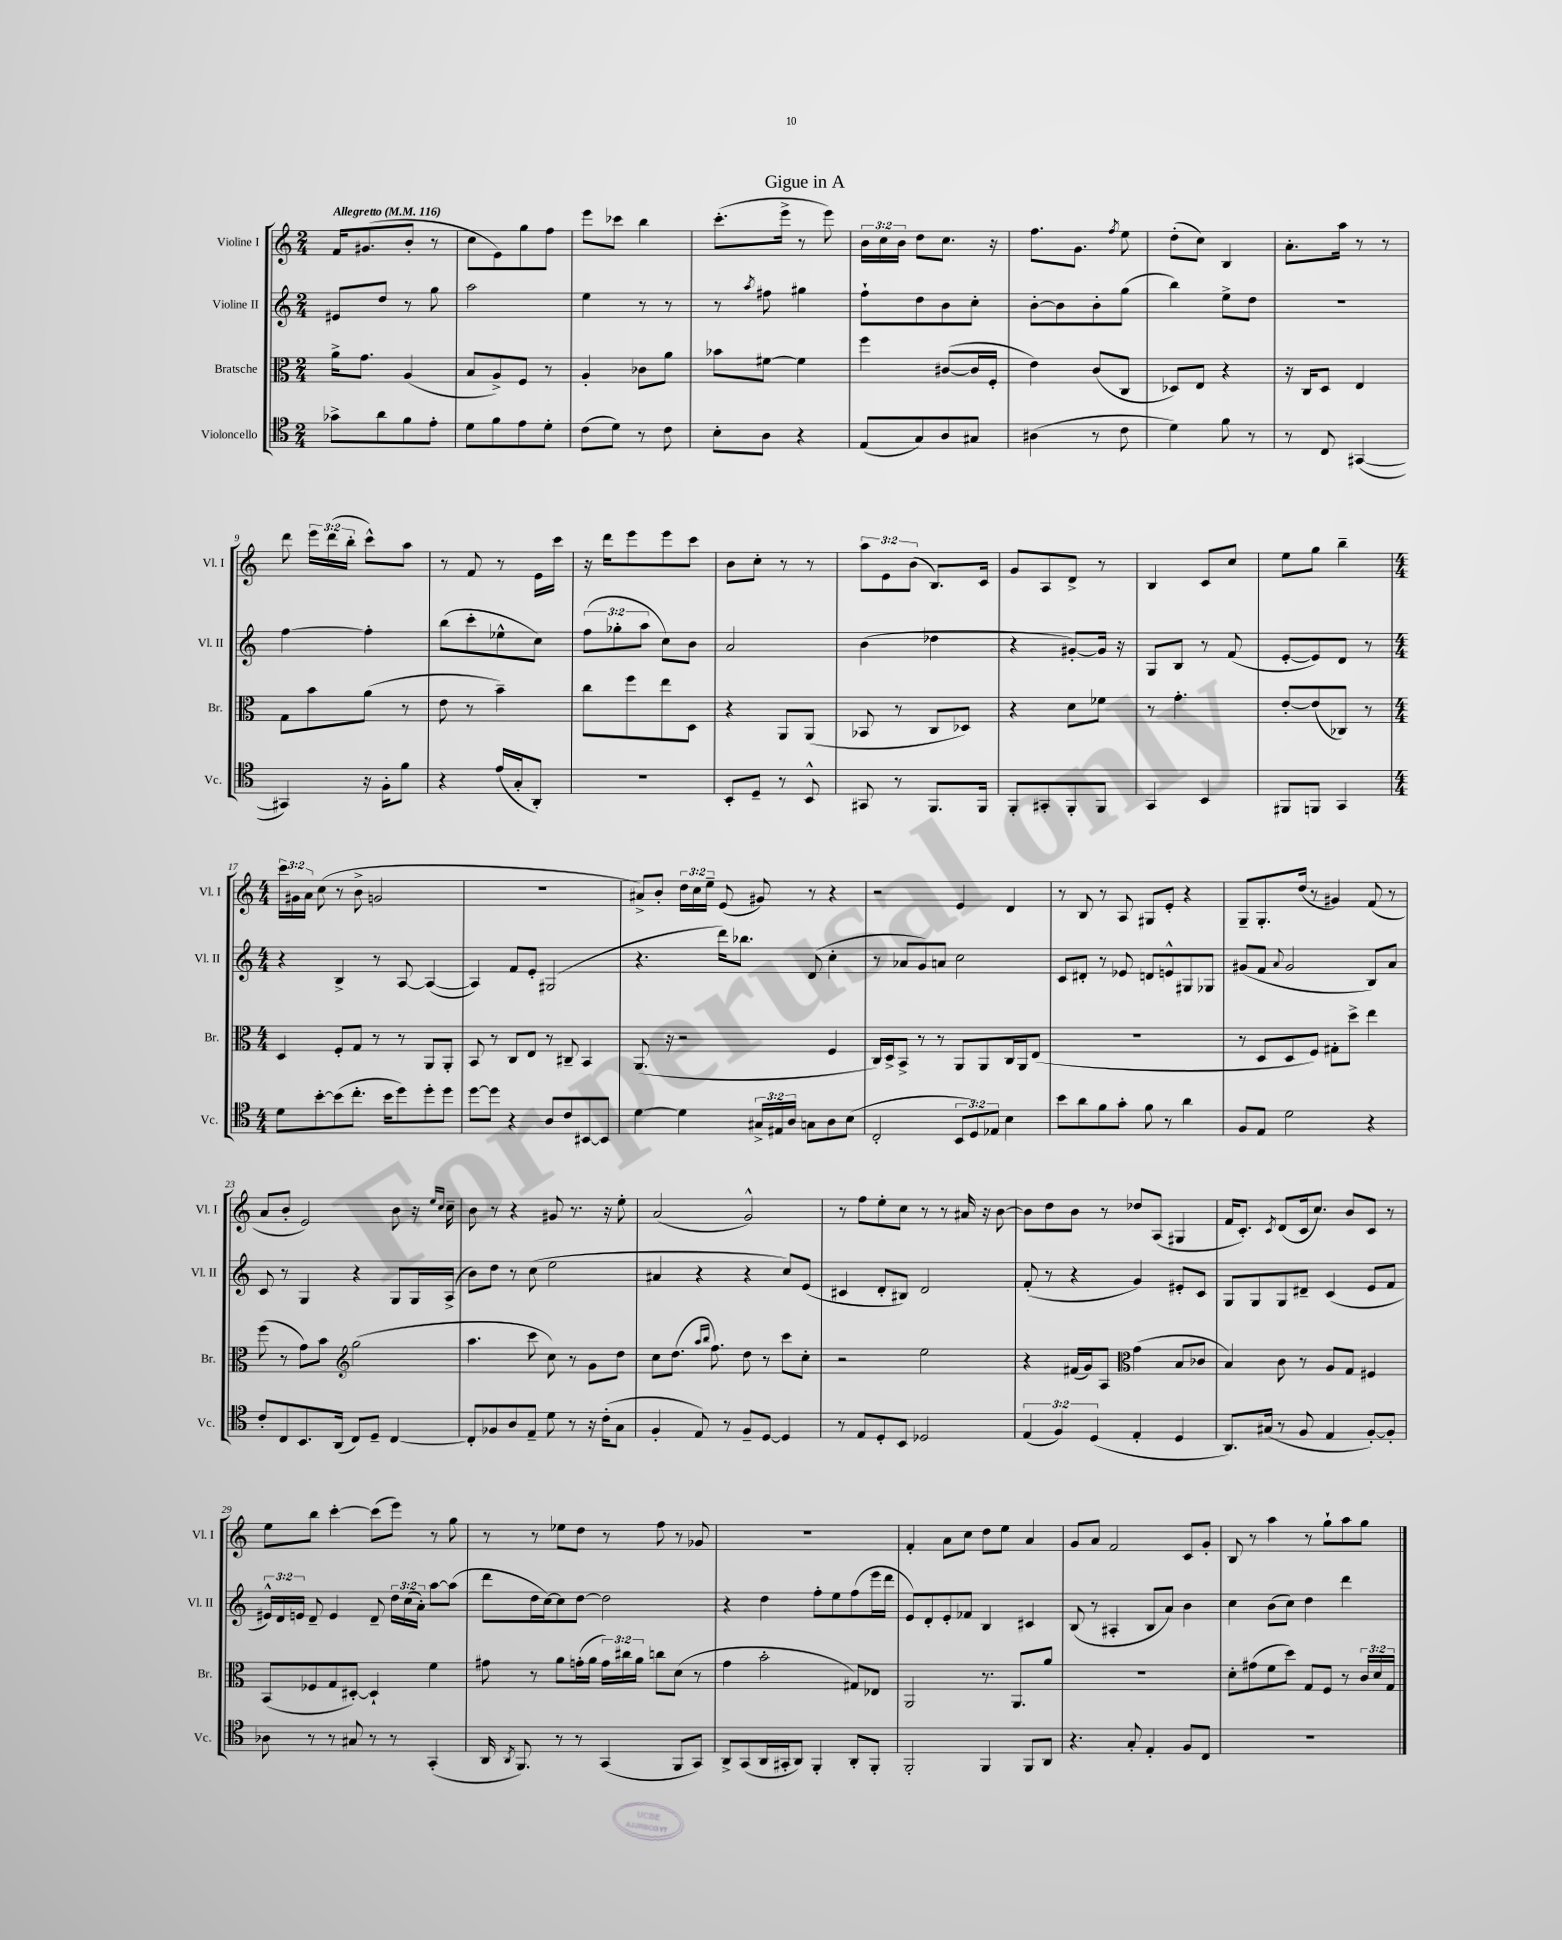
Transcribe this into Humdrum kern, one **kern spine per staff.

**kern	**kern	**kern	**kern
*staff4	*staff3	*staff2	*staff1
*clefC4	*clefC3	*clefG2	*clefG2
*k[]	*k[]	*k[]	*k[]
*M2/4	*M2/4	*M2/4	*M2/4
*MM116	*MM116	*MM116	*MM116
8g-^	16a^	8e#	16f
.	8.g	.	(8.g#
8a	.	8dd	.
8f	(4A	8r	8b'
8e'	.	8gg	8r
=	=	=	=
8d	8B	2aa	8cc
8f	8A^)	.	8e)
8e	8F	.	8gg
8d'	8r	.	8ff
=	=	=	=
(8c	4A'	4ee	8eee
8d)	.	.	8ccc-
8r	8c-	8r	4bb
8c	8a	8r	.
=	=	=	=
8B'	8b-	8r	(8.ccc'
.	.	8qaa	.
8A	[8f#	8ff#	.
.	.	.	16eee^
4r	4f#]	4gg#	8r
.	.	.	8eee)
=	=	=	=
(8E	4ff	8ff`	24b
.	.	.	24cc
.	.	.	24b
8G)	.	8dd	8dd
8A	([8c#	8b	8.cc
8G#	16c#]	8cc'	.
.	16F'	.	16r
=	=	=	=
(4A#	4e)	[8b'	8.ff
.	.	8b]	.
.	.	.	8.g
8r	(8c	8b'	.
.	.	.	8qff
8c	8C	(8gg	8ee
=	=	=	=
4d)	8D-)	4bb)	(8dd'
.	8E	.	8cc)
8f	4r	8ee^	4B
8r	.	8dd	.
=	=	=	=
8r	16r	2r	8.a'
.	16C	.	.
8C	8D	.	.
.	.	.	16aa
([4GG#	4E	.	8r
.	.	.	8r
=	=	=	=
4GG#])	8G	[4ff	8ddd
.	8b	.	24eee
.	.	.	(24ddd
.	.	.	24bb'
16r	(8a	4ff']	8ccc^^)
16F'	.	.	.
8f	8r	.	8aa
=	=	=	=
4r	8e	(8bb	8r
.	8r	8ccc'	8f
(16e	4b~)	8ee-^^	8r
16G'	.	.	.
8AA')	.	8cc)	16e
.	.	.	16ccc
=	=	=	=
2r	8cc	(12ff	16r
.	.	.	16ddd
.	.	12gg-'	.
.	8ff	.	8eee
.	.	12aa	.
.	8ee	8cc)	8eee
.	8D	8b	8ccc
=	=	=	=
8BB'	4r	2a	8b
8D~	.	.	8cc'
8r	8AA	.	8r
8BB^^	(8AA	.	8r
=	=	=	=
8GG#	8BB-	(4b	12aa
.	.	.	12e
8r	8r	.	.
.	.	.	(12b
8.FF	8C	4dd-	8.B)
.	8D-)	.	.
16FF	.	.	16c
=	=	=	=
8FF'	4r	4r	8g
8GG#'	.	.	8A
8FF'	8d	[8g#')	8d^
8FF	8f-	16g#]	8r
.	.	16r	.
=	=	=	=
4GG	8r	8G	4B
.	4.g'	8B	.
4BB	.	8r	8c
.	.	(8f	8cc
=	=	=	=
8FF#	[8e'	[8e'	8ee
8FF	(8e]	8e])	8gg
4GG	8C-)	8d	4bb~
.	8r	8r	.
=	=	=	=
*M4/4	*M4/4	*M4/4	*M4/4
8d	4D	4r	24ccc
.	.	.	24g#
.	.	.	24a
[8b'	.	.	(8cc
(8b]	8F'	4B^	8r
8.cc'	8G	.	8b^
.	8r	8r	2g
16b	.	.	.
8dd)	8r	[8A	.
8dd'	8AA	(4A_	.
8dd	8AA'	.	.
=	=	=	=
[8dd	8BB	4A])	1r
8dd]	8r	.	.
4r	8C	8f	.
.	8E	8e'	.
8A	8r	(2G#	.
8c	8C#~	.	.
[8BB#	4BB	.	.
8BB#]	.	.	.
=	=	=	=
[4d	(8.AA	4.r	8a#^)
.	.	.	8b'
.	16r	.	.
4d]	2r	.	24dd
.	.	.	24cc
.	.	.	24ee~
.	.	16ddd)	(8e
.	.	8.bb-	.
24G#^	.	.	8g#)
24E#	.	.	.
24A	.	.	.
8G	.	(8d	8r
8A	4F	4cc'	4r
(8B	.	.	.
=	=	=	=
2C'	16C)	8r	2r
.	16D^	.	.
.	8BB^	8a-	.
.	8r	8g)	.
.	8r	8a	.
12BB	8AA	2cc	4e
12D)	.	.	.
.	8AA	.	.
12E-	.	.	.
4B	16C	.	4d
.	16AA	.	.
.	(8E	.	.
=	=	=	=
8b	1r	8c	8r
8a	.	8d#'	8B
8f	.	8r	8r
8g'	.	8e-	8A
8f	.	8d	8G#
8r	.	8e^^	8e'
4a	.	8G#	4r
.	.	8G-	.
=	=	=	=
8F	8r	(8g#	8G~
8E	8D	8f	8.G'
.	.	8qqa	.
2d	8D	2g#	.
.	.	.	(16dd
.	8F)	.	8r
.	8G#'	.	4g#)
.	8dd^	.	.
4r	4ee	8B)	(8f
.	.	8a	8r
=	=	=	=
8c'	(8ff	8c	8a
8C	8r	8r	8b'
8.BB	8g)	4G	2e)
.	8b	.	.
(16AA	.	.	.
*	*clefG2	*	*
8C)	(2gg	4r	.
8D~	.	.	.
[4C	.	8G	8b
.	.	16G	16r
.	.	.	16qqee
.	.	.	16qqcc
.	.	(16A^	16cc~
=	=	=	=
8C']	4.aa	8b)	8b
8F-	.	8dd	8r
8A	.	8r	4r
8E~	8ccc	(8cc	.
8d	8cc)	2ee	8g#
8r	8r	.	8.r
16r	8g	.	.
(16c'	.	.	16r
8G	8dd	.	8ee'
=	=	=	=
4F'	8cc	4a#	(2a
.	(8.dd	.	.
8E)	.	4r	.
.	16qqaa	.	.
.	16qqbb	.	.
.	8.ff)	.	.
8r	.	.	.
8F~	8dd	4r	2g^^)
[8D	8r	.	.
4D]	8ccc	8cc)	.
.	8cc'	(8e	.
=	=	=	=
8r	2r	4c#	8r
8E	.	.	8ff
8D'	.	8d'	8ee'
8BB	.	8B#)	8cc
2D-	2ee	2d	8r
.	.	.	8r
.	.	.	16a#
.	.	.	16r
.	.	.	[8b
=	=	=	=
(6E	4r	(8f'	8b]
.	.	8r	8dd
6F)	.	.	.
.	(16f#	4r	8b
.	16g)	.	.
(6D	.	.	.
.	8A	.	8r
*	*clefC3	*	*
4E'	(4g	4g)	8dd-
.	.	.	(8A
4D	8B	8e#'	4G#
.	8c-	8c	.
=	=	=	=
8.AA)	4B)	8G	16f
.	.	.	8.c')
.	.	8G	.
(16G#	.	.	.
.	.	.	8qc
8r	8c	8G	(8d
8F	8r	8d#~	16c
.	.	.	8.cc)
4E	8A	(4c	.
.	8G	.	8b
[8F')	4F#	8e	8c
8F']	.	8f	8r
=	=	=	=
8A-	(8BB	24e#^^)	8ee
.	.	24d	.
.	.	24e	.
8r	8F-	8d~	8bb
8r	8G	4e	[4ccc'
8G#	[8D#')	.	.
8r	4D#`]	8d~	(8ccc]
8r	.	24dd	8eee)
.	.	(24cc	.
.	.	24a')	.
(4GG'	4f	[8aa	8r
.	.	(8aa]	8gg
=	=	=	=
16AA	8g#	8ddd	8r
8qAA	.	.	.
8.FF)	.	.	.
.	8r	16dd	8r
.	.	[16cc)	.
8r	8a	8cc]	8ee-
8r	(16g'	[8dd	8dd
.	16a	.	.
(4GG	24g)	2dd]	8r
.	24cc#	.	.
.	24a	.	.
.	8cc	.	8ff
8FF	(8d	.	8r
8GG)	8r	.	8g-
=	=	=	=
8AA^	4g	4r	1r
(8GG	.	.	.
16AA	2b'	4dd	.
16GG#'	.	.	.
8AA)	.	.	.
4FF'	.	8ff'	.
.	.	8ee	.
8AA'	8G#)	(8ff	.
8FF'	8E-	16eee	.
.	.	16ddd	.
=	=	=	=
2FF'	2AA	8e)	4f'
.	.	8d'	.
.	.	8e'	8a
.	.	8f-	8cc
4FF	8.r	4B	8dd
.	.	.	8ee
.	8.AA	.	.
8FF	.	4c#	4a
8AA	8a	.	.
=	=	=	=
4.r	1r	(8B	8g
.	.	8r	8a
.	.	4A#'	2f
8G'	.	.	.
4E'	.	8B	.
.	.	8a)	.
8F	.	4b	8c
8C	.	.	8g'
=	=	=	=
1r	8d'	4cc	8B
.	(8g#	.	8r
.	8f	(8b	4aa
.	8dd)	8cc)	.
.	8G	4dd	8r
.	8F	.	8gg`
.	8r	4ddd	8aa
.	24c	.	8gg
.	24d	.	.
.	24G	.	.
==	==	==	==
*-	*-	*-	*-
